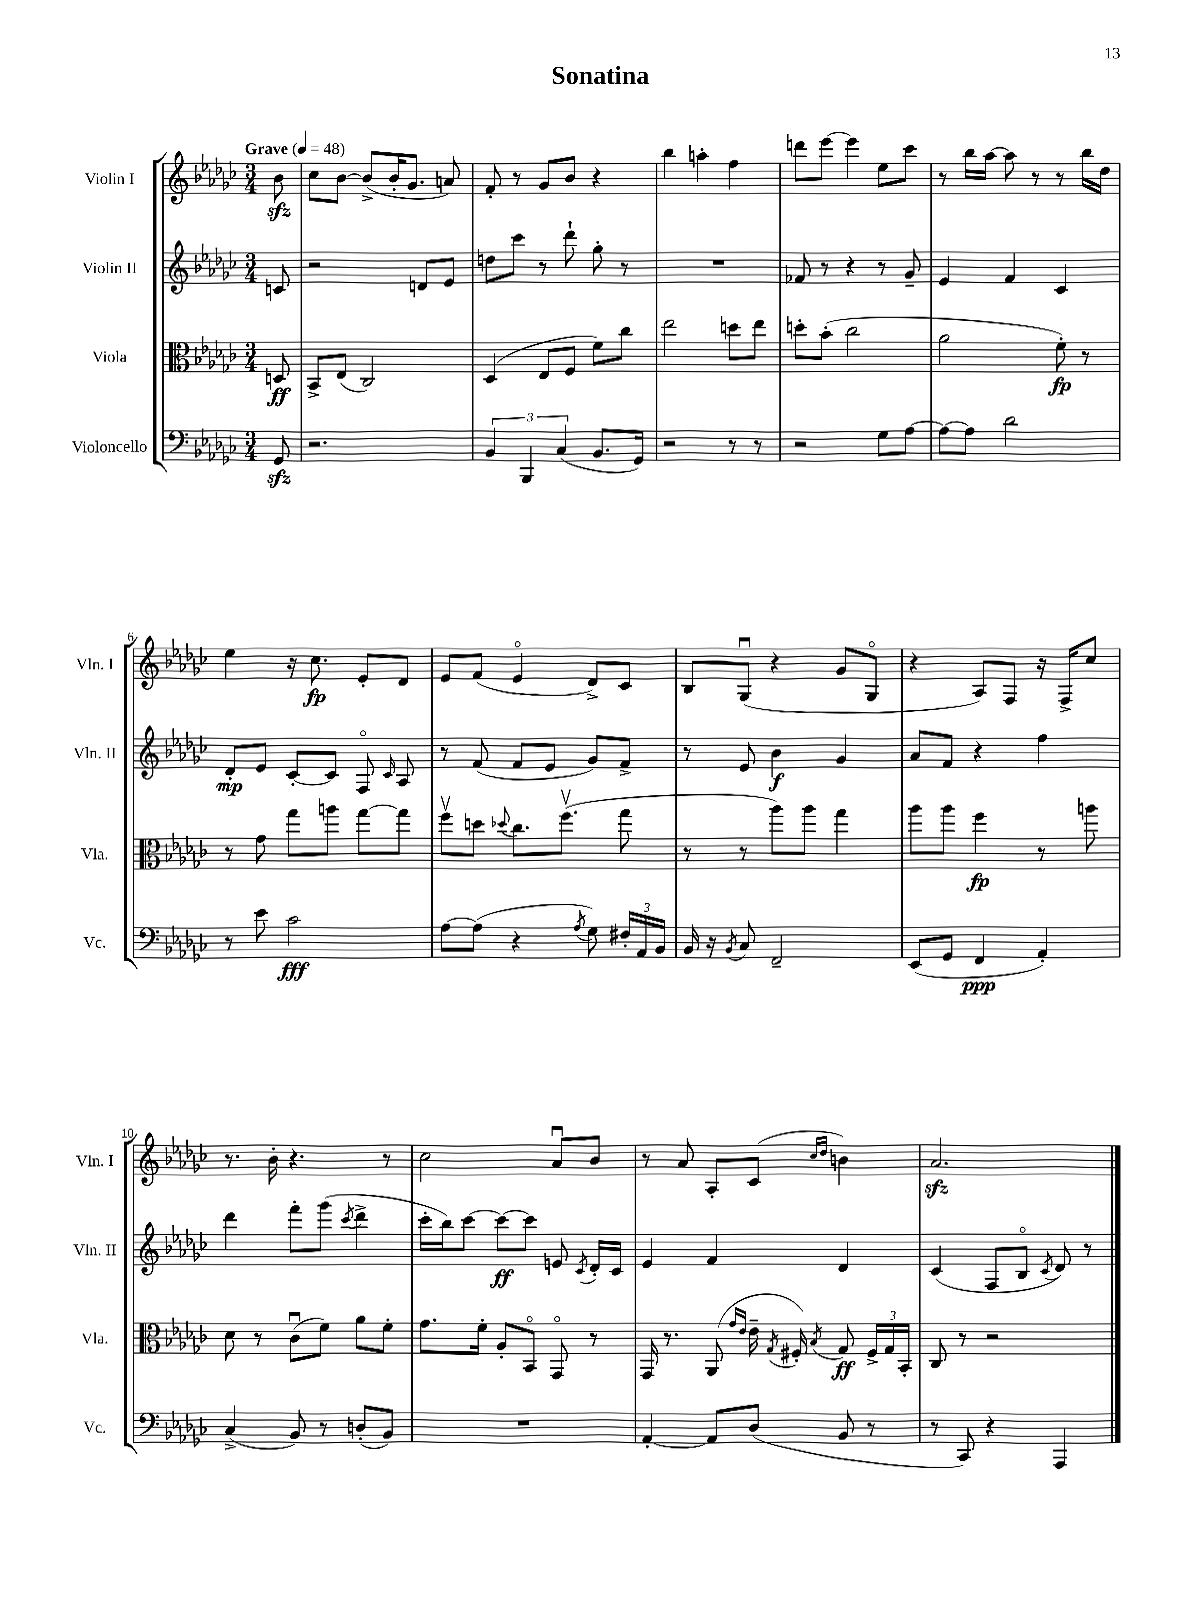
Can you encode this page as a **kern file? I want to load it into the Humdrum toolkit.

**kern	**dynam	**kern	**dynam	**kern	**dynam	**kern	**dynam
*part4	*part4	*part3	*part3	*part2	*part2	*part1	*part1
*staff4	*staff4	*staff3	*staff3	*staff2	*staff2	*staff1	*staff1
*I"Violoncello	*	*I"Viola	*	*I"Violin II	*	*I"Violin I	*
*I'Vc.	*	*I'Vla.	*	*I'Vln. II	*	*I'Vln. I	*
*clefF4	*	*clefC3	*	*clefG2	*	*clefG2	*
*k[b-e-a-d-g-c-]	*	*k[b-e-a-d-g-c-]	*	*k[b-e-a-d-g-c-]	*	*k[b-e-a-d-g-c-]	*
*M3/4	*	*M3/4	*	*M3/4	*	*M3/4	*
*MM48	*	*MM48	*	*MM48	*	*MM48	*
=	=	=	=	=	=	=	=
!	!	!	!	!	!	!LO:TX:a:B:t=Grave	!
8GG-zz/	.	8Dn/	ff	8cn/	.	8b-zz\	.
=1	=1	=1	=1	=1	=1	=1	=1
2.r	.	8BB-^/L	.	2r	.	8cc-\L	.
.	.	(8E-/J	.	.	.	[8b-\J	.
.	.	2C-/)	.	.	.	(8b-^/L]	.
.	.	.	.	.	.	16b-'/K	.
.	.	.	.	.	.	8.g-/J	.
.	.	.	.	8dn/L	.	.	.
.	.	.	.	8e-/J	.	8an/)	.
=2	=2	=2	=2	=2	=2	=2	=2
6BB-/	.	(4D-/	.	8ddn\L	.	8f'/	.
.	.	.	.	8ccc-\J	.	8r	.
6BBB-/	.	.	.	.	.	.	.
.	.	8E-/L	.	8r	.	8g-/L	.
(6C-/	.	.	.	.	.	.	.
.	.	8F/J	.	8ddd-`\	.	8b-/J	.
8.BB-/L	.	8f\L)	.	8gg-'\	.	4r	.
.	.	8cc-\J	.	8r	.	.	.
16GG-/Jk)	.	.	.	.	.	.	.
=3	=3	=3	=3	=3	=3	=3	=3
2r	.	2ee-\	.	2.r	.	4bb-\	.
.	.	.	.	.	.	4aan'\	.
8r	.	8ddn\L	.	.	.	4ff\	.
8r	.	8ee-\J	.	.	.	.	.
=4	=4	=4	=4	=4	=4	=4	=4
2r	.	8ddn'\L	.	8f-X/	.	8dddn\L	.
.	.	(8b-'\J	.	8r	.	[8eee-\J	.
.	.	2cc-\	.	4r	.	4eee-\]	.
8G-\L	.	.	.	8r	.	8ee-\L	.
[8A-\J	.	.	.	8g-~/	.	8ccc-\J	.
=5	=5	=5	=5	=5	=5	=5	=5
8A-\L_	.	2a-\	.	4e-/	.	8r	.
8A-\J]	.	.	.	.	.	16bb-\LL	.
.	.	.	.	.	.	[16aa-\JJ	.
2d-\	.	.	.	4f/	.	8aa-\]	.
.	.	.	.	.	.	8r	.
.	.	8f'\)	fp	4c-/	.	8r	.
.	.	8r	.	.	.	16bb-\LL	.
.	.	.	.	.	.	16dd-\JJ	.
!!LO:LB:g=z
=6	=6	=6	=6	=6	=6	=6	=6
8r	.	8r	.	8d-'/L	mp	4ee-\	.
8e-\	.	8g-\	.	8e-/J	.	.	.
2c-\	fff	8gg-\L	.	[8c-'/L	.	16r	.
.	.	.	.	.	.	8.cc-\	fp
.	.	8aan\J	.	8c-/J]	.	.	.
.	.	[8gg-\L	.	8F/	.	8e-'/L	.
.	.	.	.	16qqc-/	.	.	.
.	.	8gg-\J]	.	8A-/	.	8d-/J	.
=7	=7	=7	=7	=7	=7	=7	=7
[8A-\L	.	8ffv\L	.	8r	.	8e-/L	.
(8A-\J]	.	8ddn\J	.	(8f/	.	(8f/J	.
.	.	8qqdd-X/	.	.	.	.	.
4r	.	8.cc-\L	.	8f/L	.	4e-/	.
.	.	.	.	8e-/J	.	.	.
.	.	(8.ffv\J	.	.	.	.	.
8qA-/	.	.	.	.	.	.	.
8G-\)	.	.	.	8g-/L)	.	8d-^/L)	.
24F#X'/LL	.	8gg-\	.	8f^/J	.	8c-/J	.
24AA-/	.	.	.	.	.	.	.
24BB-/JJ	.	.	.	.	.	.	.
=8	=8	=8	=8	=8	=8	=8	=8
16BB-/	.	8r	.	8r	.	8B-/L	.
16r	.	.	.	.	.	.	.
8qBB-/	.	.	.	.	.	.	.
8C-/	.	8r	.	8e-/	.	(8G-u/J	.
2FF~/	.	8aa-\L)	.	4b-\	f	4r	.
.	.	8aa-\J	.	.	.	.	.
.	.	4gg-\	.	4g-/	.	8g-/L	.
.	.	.	.	.	.	8G-/J	.
=9	=9	=9	=9	=9	=9	=9	=9
(8EE-/L	.	8aa-\L	.	8a-/L	.	4r	.
8GG-/J	.	8aa-\J	.	8f/J	.	.	.
4FF/	ppp	4ff\	fp	4r	.	8A-/L)	.
.	.	.	.	.	.	8F/J	.
4AA-'/)	.	8r	.	4ff\	.	16r	.
.	.	.	.	.	.	16F^/KL	.
.	.	8aan\	.	.	.	8cc-/J	.
!!LO:LB:g=z
=10	=10	=10	=10	=10	=10	=10	=10
(4C-^/	.	8d-\	.	4ddd-\	.	8.r	.
.	.	8r	.	.	.	.	.
.	.	.	.	.	.	16b-'\	.
8BB-/)	.	(8c-u\L	.	8fff'\L	.	4.r	.
8r	.	8f\J)	.	(8ggg-\J	.	.	.
.	.	.	.	8qccc-/	.	.	.
(8Dn'/L	.	8a-\L	.	4ddd-^\	.	.	.
8BB-/J)	.	8f'\J	.	.	.	8r	.
=11	=11	=11	=11	=11	=11	=11	=11
2.r	.	8.g-\L	.	16ccc-'\LL	.	2cc-\	.
.	.	.	.	16bb-\J)	.	.	.
.	.	.	.	[8ccc-\J	.	.	.
.	.	16f'\Jk	.	.	.	.	.
.	.	8A-'/L	.	8ccc-\L_	ff	.	.
.	.	8BB-/J	.	8ccc-\J]	.	.	.
.	.	8GG-/	.	8en/	.	8a-u/L	.
.	.	.	.	8qc-/	.	.	.
.	.	8r	.	16d-'/LL	.	8b-/J	.
.	.	.	.	16c-/JJ	.	.	.
=12	=12	=12	=12	=12	=12	=12	=12
[4AA-'/	.	16GG-/	.	4e-/	.	8r	.
.	.	8.r	.	.	.	.	.
.	.	.	.	.	.	8a-/	.
8AA-/L]	.	(8AA-/	.	4f/	.	8A-'/L	.
.	.	16qqg-/LL	.	.	.	.	.
.	.	16qqe-/JJ	.	.	.	.	.
(8D-/J	.	16e-~\	.	.	.	(8c-/J	.
.	.	8qG-/	.	.	.	.	.
.	.	16F#X'/)	.	.	.	.	.
.	.	.	.	.	.	16qqcc-/LL	.
.	.	8qB-/	.	.	.	16qqdd-/JJ	.
8BB-/	.	8G-/	ff	4d-/	.	4bn\)	.
8r	.	24F#^/LL	.	.	.	.	.
.	.	24G-/	.	.	.	.	.
.	.	24BB-'/JJ	.	.	.	.	.
=13	=13	=13	=13	=13	=13	=13	=13
8r	.	8C-/	.	(4c-/	.	2.a-zz/	.
8CC-/)	.	8r	.	.	.	.	.
4r	.	2r	.	8F/L	.	.	.
.	.	.	.	8B-/J	.	.	.
.	.	.	.	8qc-/	.	.	.
4AAA-/	.	.	.	8d-/)	.	.	.
.	.	.	.	8r	.	.	.
==	==	==	==	==	==	==	==
*-	*-	*-	*-	*-	*-	*-	*-
